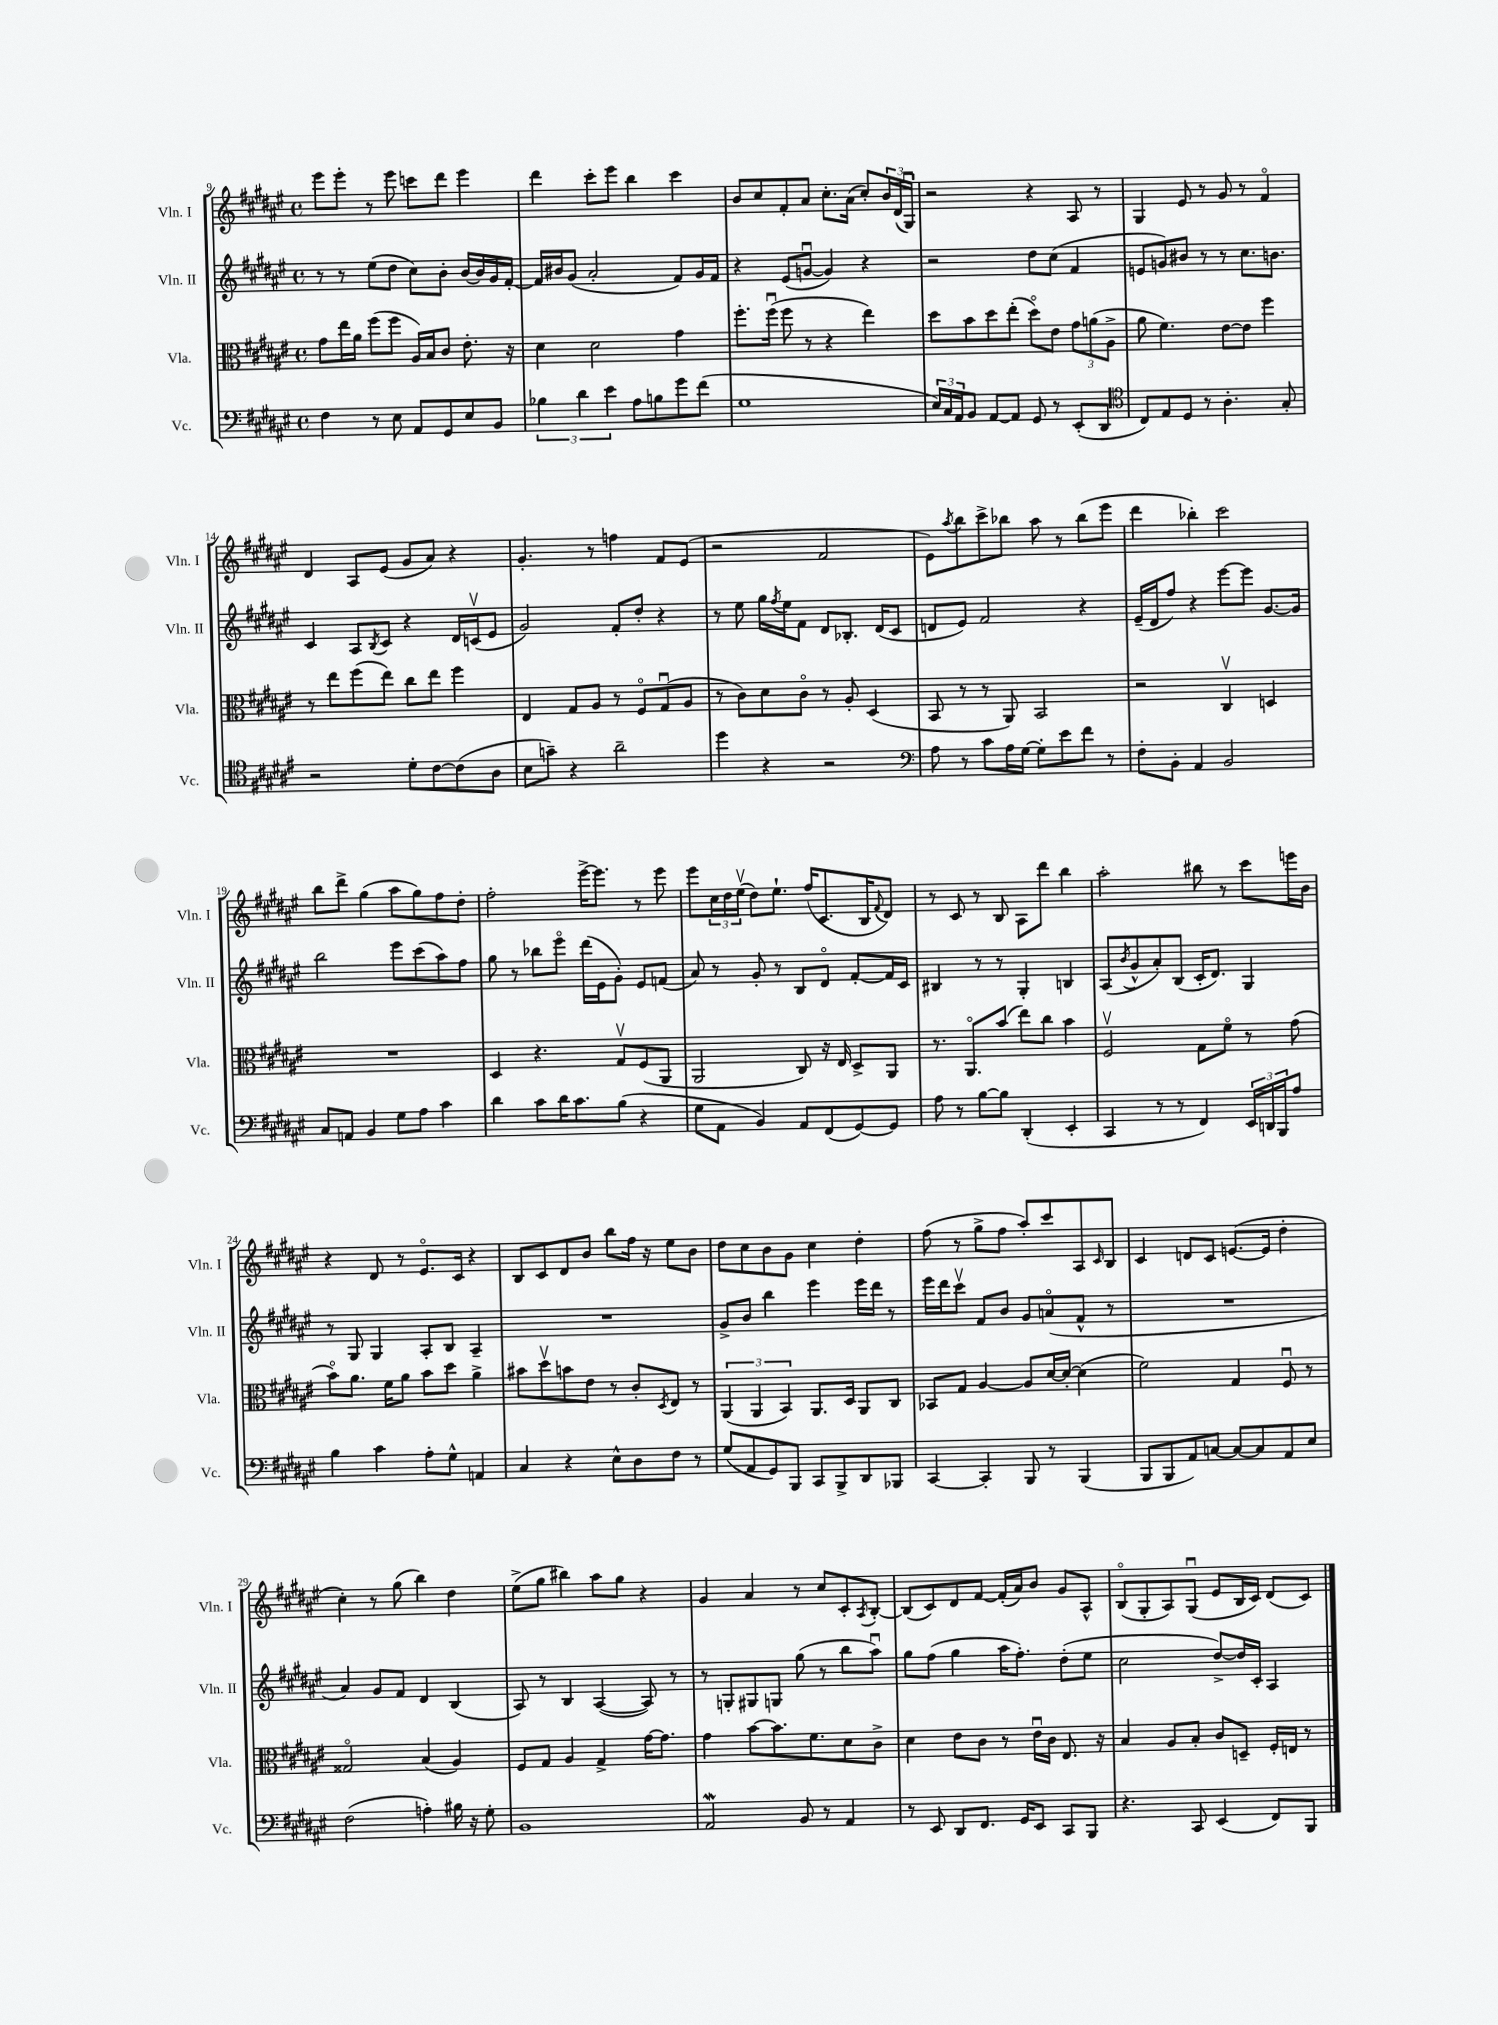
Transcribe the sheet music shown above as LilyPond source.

<<
\new StaffGroup <<
\new Staff = "s0" \with { instrumentName = "Vln. I" shortInstrumentName = "Vln. I" } {
    \clef treble \key fis \major \defaultTimeSignature \time 4/4
    eis'''8 eis'''8-. r8 eis'''8 c'''8 dis'''8 eis'''4 |
    dis'''4 cis'''8-. eis'''8 b''4 cis'''4 |
    b'8 cis''8 fis'8-. ais'8 cis''8.-. ais'16( cis''8-.) \tuplet 3/2 { b'16 dis'16( gis16\downbow) } |
    r2 r4 ais8 r8 |
    gis4 eis'8 r8 gis'8 r8 fis'4\flageolet |
    dis'4 ais8 eis'8( gis'8 ais'8) r4 |
    gis'4.-. r8 f''4 fis'8 eis'8( |
    r2 fis'2 |
    eis'8) \acciaccatura { ais''8 } b''8 cis'''8-> bes''8 ais''8 r8 bes''8( eis'''8 |
    dis'''4 bes''4-.) cis'''2 |
    b''8 dis'''8-> gis''4( ais''8 gis''8) fis''8 dis''8-. |
    fis''2-. eis'''16~-> eis'''8. r8 eis'''8 |
    eis'''8 \tuplet 3/2 { cis''16 dis''16 eis''16\upbow( } dis''8) eis''8.-! fis''16( cis'8. b16 \appoggiatura { fis'8 } dis'8) |
    r8 cis'8 r8 b8 ais8 dis'''8 b''4 |
    ais''2-. bis''8 r8 cis'''8 e'''16 b'16 |
    r4 dis'8 r8 eis'8.\flageolet cis'16 r4 |
    b8 cis'8 dis'8 b'8 b''8 fis''16 r16 eis''8 b'8 |
    dis''8 cis''8 b'8 gis'8 cis''4 dis''4-. |
    fis''8( r8 gis''8-> fis''8 ais''8-.) cis'''8 ais8 \grace { cis'16 } b8 |
    cis'4 d'8 cis'8 e'8.~( e'16 dis''4-. |
    cis''4-.) r8 gis''8( b''4) dis''4 |
    eis''8->( gis''8 bis''4) ais''8 gis''8 r4 |
    gis'4 ais'4 r8 cis''8 cis'8-. \acciaccatura { ais8 } b8~-. |
    b8( cis'8) dis'8 fis'8~ fis'16-.( ais'16) b'8 gis'8 ais8-^ |
    b8\flageolet( gis8-. ais8) gis8\downbow( eis'8 b16 cis'16) dis'8( cis'8) \bar "|." |
}
\new Staff = "s1" \with { instrumentName = "Vln. II" shortInstrumentName = "Vln. II" } {
    \clef treble \key fis \major \defaultTimeSignature \time 4/4
    r8 r8 eis''8( dis''8 cis''8) b'8-. b'16~ b'16 gis'16 fis'16~-. |
    fis'16 bis'16 gis'8( ais'2-. fis'8) gis'16 fis'16 |
    r4 eis'8( g'8~\downbow g'4) r4 |
    r2 dis''8 cis''8( fis'4 |
    e'8 g'8) bis'8 r8 r8 cis''8. b'8. |
    cis'4 ais8 \acciaccatura { b8 } cis'8 r4 dis'16 c'16\upbow( eis'8 |
    gis'2) fis'8-. dis''8-. r4 |
    r8 eis''8 gis''16 \acciaccatura { fis''8 } eis''16 fis'8 dis'8 bes8.-. dis'16( cis'8 |
    d'8 eis'8) fis'2 r4 |
    eis'16--( dis'16 fis''8) r4 eis'''8~ eis'''8 gis'8.~ gis'16 |
    b''2 eis'''8 cis'''8( ais''8) fis''8 |
    gis''8 r8 bes''8 eis'''8\flageolet dis'''16( eis'16 gis'8-.) eis'8 f'8( |
    ais'8) r8 gis'8-. r8 b8 dis'8\flageolet fis'8~-. fis'16 cis'16 |
    bis4 r8 r8 gis4-. b4 |
    ais8( \acciaccatura { b'8 } gis'8-^ ais'8-.) b8( cis'16-. dis'8.) gis4 |
    r8 gis8 gis4 ais8-. b8 ais4-- |
    R1 |
    gis'8-> b'8 b''4 eis'''4 eis'''16 dis'''16 r8 |
    eis'''16 dis'''16 cis'''8\upbow fis'8 b'8 gis'8 a'8\flageolet( fis'8-^ r8 |
    R1 |
    ais'4) gis'8 fis'8 dis'4 b4( |
    ais8) r8 b4 ais4~( ais8) r8 |
    r8 g8-. gis8 g8 gis''8( r8 b''8 ais''8\downbow) |
    gis''8 fis''8( gis''4 ais''16 fis''8.-.) dis''8-.( eis''8 |
    cis''2 dis''8~->) dis''16 cis'16-. ais4 \bar "|." |
}
\new Staff = "s2" \with { instrumentName = "Vla." shortInstrumentName = "Vla." } {
    \clef alto \key fis \major \defaultTimeSignature \time 4/4
    gis'8 eis''16 ais'16 fis''8( fis''8 ais16) b16 cis'8 eis'8.-. r16 |
    dis'4 dis'2 gis'4 |
    fis''8.-. fis''16\downbow( fis''8 r8 r4 eis''4) |
    dis''8 b'8 dis''8 eis''8-.( dis''8\flageolet) eis'8 \tuplet 3/2 { gis'8 a'8( ais8-> } |
    ais'8 fis'4.) eis'8~ eis'8 fis''4 |
    r8 eis''8 fis''8( eis''8) cis''8 eis''8 fis''4 |
    eis4 gis8 ais8 r8 fis8\flageolet gis8\downbow( ais8 |
    r8 cis'8) dis'8 cis'8\flageolet r8 ais8-. dis4( |
    b,8 r8 r8 ais,8) b,2 |
    r2 cis4\upbow d4 |
    R1 |
    dis4 r4. gis8\upbow fis8( ais,8 |
    ais,2 cis8) r16 eis16 dis8-> ais,8 |
    r8. ais,8.\flageolet b'8( eis''8) cis''8 b'4 |
    fis2\upbow gis8 fis'8\flageolet r8 gis'8( |
    b'8\flageolet) ais'8. fis'16 ais'8 b'8 dis''8 ais'4-> |
    bis'8 dis''8\upbow b'8 eis'8 r8 cis'8-. \acciaccatura { dis8 } eis8 r8 |
    \tuplet 3/2 { ais,4( ais,4 b,4) } ais,8. dis16 ais,8 cis8 |
    bes,8 gis8 ais4~ ais8 dis'16~ dis'16~-. dis'4( |
    fis'2) gis4 fis8\downbow r8 |
    gisis2\flageolet b4( ais4) |
    fis8 gis8 ais4 gis4-> gis'16~ gis'8. |
    gis'4 b'8~ b'8. fis'8. dis'8 cis'8-> |
    dis'4 eis'8 cis'8 r8 eis'16\downbow cis'16 eis8. r16 |
    b4 ais8 b8-. cis'8 d8-- fis16-. e16 r8 \bar "|." |
}
\new Staff = "s3" \with { instrumentName = "Vc." shortInstrumentName = "Vc." } {
    \clef bass \key fis \major \defaultTimeSignature \time 4/4
    fis4 r8 eis8 ais,8 gis,8 eis8 b,8 |
    \tuplet 3/2 { bes4 dis'4 eis'4 } ais8 b8 gis'8 fis'8( |
    gis1 |
    \tuplet 3/2 { eis16) cis16 ais,16 } b,8 ais,8~ ais,8 gis,8 r8 eis,8-.( dis,8 |
    \clef tenor cis8) eis8 dis8 r8 ais4.-. gis8-. |
    r2 dis'8-. cis'8~ cis'8( ais8 |
    b8 g'8--) r4 ais'2-- |
    dis''4 r4 r2 |
    \clef bass ais8 r8 cis'8 ais16 gis16~ gis8-. eis'8 fis'8 r8 |
    fis8-. b,8-. ais,4 b,2 |
    cis8 a,8 b,4 gis8 ais8 cis'4 |
    dis'4 cis'8 dis'16 cis'8. b8( r4 |
    gis8 ais,8 b,4) ais,8 fis,8( gis,8~) gis,8 |
    ais8 r8 b8~ b8 dis,4-.( eis,4-. |
    cis,4 r8 r8 fis,4) \tuplet 3/2 { eis,16 d,16 b,,16 } ais8 |
    b4 cis'4 ais8-. gis8-^ a,4 |
    cis4 r4 eis8-^ dis8 fis8 r8 |
    gis8( ais,8 gis,8) b,,8 cis,8 b,,8-> dis,8 bes,,8 |
    cis,4~ cis,4-. b,,8 r8 b,,4( |
    b,,8 b,,8 ais,8) c8~ c8~ c8 ais,8 eis8 |
    fis2( a4-.) bis16 r16 gis8-. |
    b,1 |
    ais,2\mordent b,8 r8 ais,4 |
    r8 eis,8 dis,8 fis,8. gis,16 eis,8 cis,8 b,,8 |
    r4. cis,8 eis,4( fis,8) b,,8 \bar "|." |
}
>>
>>
\layout { \context { \Score currentBarNumber = #9 } }
